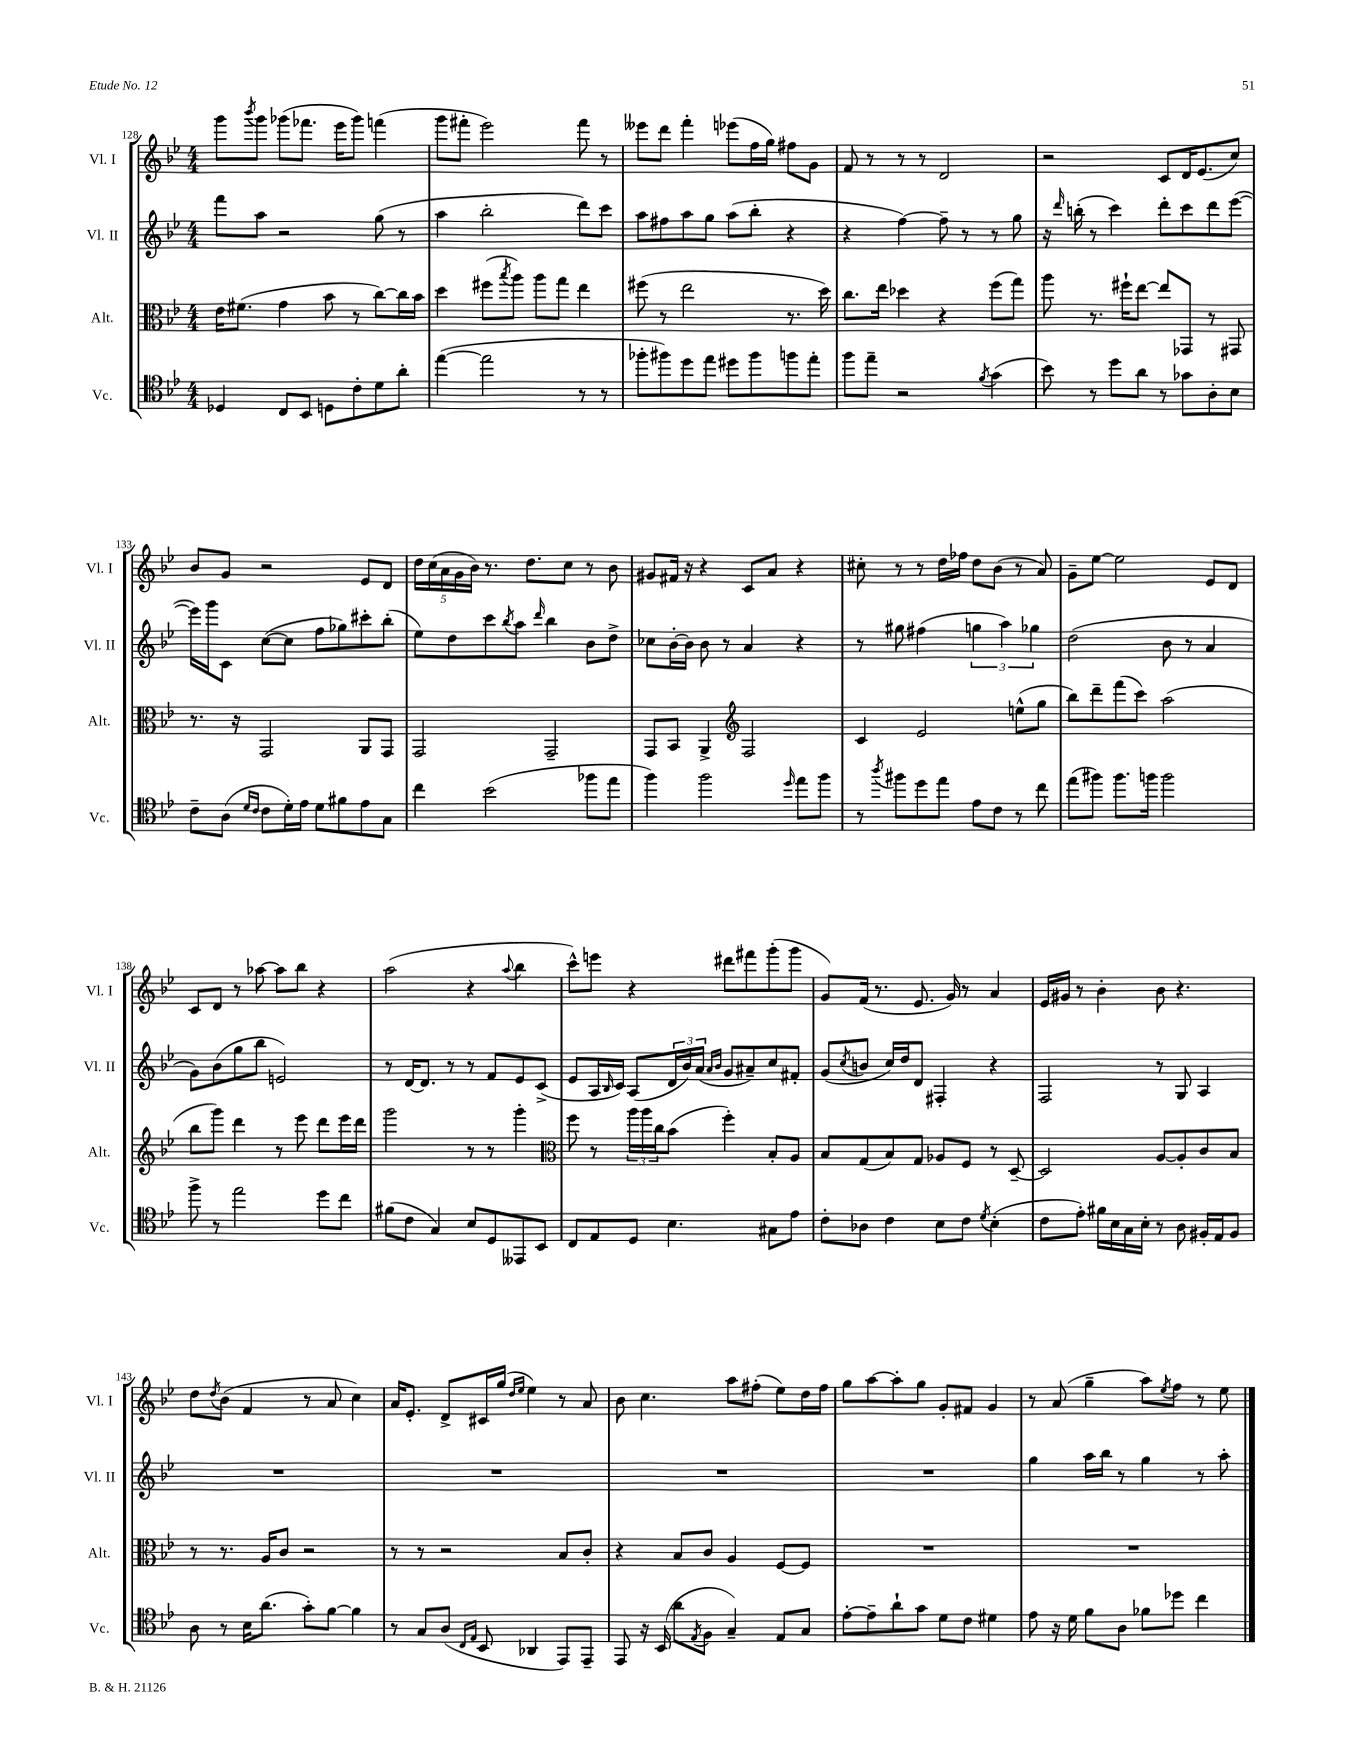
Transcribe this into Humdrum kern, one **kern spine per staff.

**kern	**kern	**kern	**kern
*part4	*part3	*part2	*part1
*staff4	*staff3	*staff2	*staff1
*I"Vc.	*I"Alt.	*I"Vl. II	*I"Vl. I
*I'Vc.	*I'Alt.	*I'Vl. II	*I'Vl. I
*clefC4	*clefC3	*clefG2	*clefG2
*k[b-e-]	*k[b-e-]	*k[b-e-]	*k[b-e-]
*M4/4	*M4/4	*M4/4	*M4/4
=128	=128	=128	=128
4D-X/	16e-\KL	8fff\L	8ggg\L
.	(8.f#X\J	.	.
.	.	.	8qbbb-/
.	.	8aa\J	8ggg\J
8C/L	4g\	2r	(8ggg-X\L
8BB-/J	.	.	8.fff-X\J
8Dn\L	8b-\	.	.
.	.	.	16eee-\KL
8c'\	8r	.	8ggg-\J)
8d\	[8cc\L)	(8gg\	(4fffn\
8a'\J	16cc\L]	8r	.
.	16b-\JJ	.	.
=129	=129	=129	=129
([4ee-\	4dd\	4aa\	8ggg\L
.	.	.	8fff#X'\J
2ee-\]	(8ff#X\L	2bb-'\	2eee-\)
.	8qbb-/	.	.
.	8aa\J)	.	.
.	8aa\L	.	.
.	8gg\J	.	.
8r	4ee-\	8ddd\L)	8fff#\
8r	.	8ccc\J	8r
=130	=130	=130	=130
8ff-X'\L	(8ff#X\	8aa\L	8eee--X\L
8ff#X\)	8r	8ff#X\	8ddd\J
8dd\	2ee-\	8aa\	4fff'\
8ee-\J	.	8gg\J	.
8dd#X\L	.	(8aa\L	(8eee-X\L
8ff#\	.	8bb-'\J	16ff\L
.	.	.	16gg\JJ)
8ffn\	8.r	4r	8ff#X\L
8ee-'\J	.	.	8g\J
.	16dd\)	.	.
=131	=131	=131	=131
8ff\L	8.cc\L	4r	8f/
8ee-~\J	.	.	8r
.	16ee-\Jk	.	.
2r	4dd-X\	[4ff\)	8r
.	.	.	8r
.	4r	8ff~\]	2d/
.	.	8r	.
8qf/	.	.	.
(4g\	(8ff\L	8r	.
.	8gg\J)	8gg\	.
=132	=132	=132	=132
8b-\)	8aa\	16r	2r
.	.	16qqddd/	.
.	.	(16bbn'\	.
8r	8.r	8r	.
8dd\L	.	4ccc\)	.
.	16ff#X`\KL	.	.
8a\J	[8ee-\J	.	.
8r	8ee-/L]	8ddd'\L	8c/L
8g-X\L	8GG-X/J	8ccc\	16d/K
.	.	.	(8.e-/
8A'\	8r	8ddd\	.
8B-\J	8GG#X/	([8eee-\J	8cc/J)
!!LO:LB:g=z
=133	=133	=133	=133
8c~\L	8.r	16eee-\LL])	8b-/L
.	.	16ggg\J	.
(8A\J	.	8c\J	8g/J
.	16r	.	.
16qqd/LL	.	.	.
16qqc/JJ	.	.	.
8c\L	2GG/	([8cc\L	2r
16d'\L)	.	8cc\J]	.
16e-\JJ	.	.	.
8d\L	.	8ff\L	.
8f#X\	.	8gg-X\)	.
8e-\	8AA/L	8ccc#X'\	8e-/L
8G\J	8GG/J	(8bb-'\J	8d/J
=134	=134	=134	=134
4cc\	2GG/	8ee-\L)	20dd\LL
.	.	.	(20cc\
.	.	.	20a\
.	.	8dd\	.
.	.	.	20g\
.	.	.	20b-\JJ)
(2b-\	.	8ccc\	8.r
.	.	8qbb-/	.
.	.	8aa\J	.
.	.	.	8.dd\L
.	.	16qqddd/	.
.	2GG~/	4bb-\	.
.	.	.	8cc\J
8ff-X\L	.	8b-\L	8r
8ee-\J	.	8dd^\J	8b-\
=135	=135	=135	=135
4ff\)	8GG/L	8cc-X\L	8g#X/L
.	8BB-/J	[16b-'\L	16f#X/Jk
.	.	16b-\JJ]	16r
2ff\	4AA^/	8b-\	4r
.	.	8r	.
*	*clefG2	*	*
.	2F/	4a/	8c/L
.	.	.	8a/J
16qqdd/	.	.	.
8ee-\L	.	4r	4r
8ff\J	.	.	.
=136	=136	=136	=136
8r	4c/	8r	8cc#X'\
8qaa/	.	.	.
8ff#X\L	.	8gg#X\	8r
8dd\	2e-/	(4ff#X\	8r
8ee-\J	.	.	16dd\LL
.	.	.	16ff-X\JJ
8e-\L	.	6ggn\	8dd\L
8c\J	.	.	(8b-\J
.	.	6aa\)	.
8r	(8een^^\L	.	8r
.	.	6gg-X\	.
8cc\	8gg\J	.	8a/)
=137	=137	=137	=137
(8ee-\L	8bb-\L)	(2dd\	8g~\L
8ff#X\J)	8ddd~\	.	[8ee-\J
8.ff#\L	(8fff\	.	2ee-\]
.	8ccc\J)	.	.
16ffn\Jk	.	.	.
2ff\	(2aa\	8b-\	.
.	.	8r	.
.	.	4a/	8e-/L
.	.	.	8d/J
!!LO:LB:g=z
=138	=138	=138	=138
8ff^\	8bb-\L	8g\L)	8c/L
8r	8ggg\J)	(8b-\	8d/J
2ee-\	4ddd\	8gg\	8r
.	.	8bb-\J	[8aa-X\
.	8r	2en/)	8aa-\L]
.	8eee-\	.	8bb-\J
8dd\L	8ddd\L	.	4r
8cc\J	16eee-\L	.	.
.	16ddd\JJ	.	.
=139	=139	=139	=139
(8f#X\L	2ggg\	8r	(2aa\
8c\J	.	[16d/KL	.
.	.	8.d/J]	.
4G/)	.	.	.
.	.	8r	.
8B-/L	8r	8r	4r
8D/	8r	8f/L	.
.	.	.	8qqaa/
8EE--X/	4ggg'\	8e-/	4bb-\
8BB-/J	.	(8c^/J	.
=140	=140	=140	=140
*	*clefC3	*	*
8C/L	8ff\	8e-/L	8ccc^^\L)
8E-/	8r	16A/L	8eeen\J
.	.	16qqB-/	.
.	.	16c/JJ)	.
8D/J	24aa\LL	(8A/L	4r
.	24aa\	.	.
.	24cc\J	.	.
4.B-\	(8b-\J	24d/L	.
.	.	24b-/)	.
.	.	(24a/JJ	.
.	.	16qqa/LL	.
.	.	16qqb-/JJ	.
.	4ff'\)	8g/L	8ddd#X\L
.	.	8a#X~/)	8fff#X\
8G#X\L	8B-'/L	8cc/	(8ggg'\
8e-\J	8A/J	8f#X'/J	8ggg\J
=141	=141	=141	=141
8c'\L	8B-/L	(8g/L	8g/L)
.	.	8qcc/	.
8A-X\J	(8G/	8bn/J	(16f/Jk
.	.	.	8.r
4c\	8B-/)	16cc/LL)	.
.	.	16dd/J	.
.	8G/J	8d/J	8.e-/
8B-\L	8A-X/L	4F#X'/	.
.	.	.	16g/)
8c\J	8F/J	.	8r
8qd/	.	.	.
(4B-'\	8r	4r	4a/
.	[8D~/	.	.
=142	=142	=142	=142
8c\L	2D/]	2F/	16e-/LL
.	.	.	16g#X/JJ
8e-'\J)	.	.	8r
16f#X\LL	.	.	4b-'\
16B-\	.	.	.
16G\	.	.	.
16B-'\JJ	.	.	.
8r	[8A/L	8r	8b-\
8A\	8A'/]	8G/	4.r
16F#X'/LL	8c/	4A/	.
16E-/J	.	.	.
8F#/J	8B-/J	.	.
!!LO:LB:g=z
=143	=143	=143	=143
8A\	8r	1r	8dd\L
.	.	.	8qdd/
8r	8.r	.	(8b-\J
16B-\KL	.	.	4f/
(8.a\J	16A/KL	.	.
.	8c/J	.	.
8g'\L)	2r	.	8r
[8f\J	.	.	8a/
4f\]	.	.	4cc\)
=144	=144	=144	=144
8r	8r	1r	16a/KL
.	.	.	8.e-'/J
8G/L	8r	.	.
(8A/J	2r	.	8d^/L
16qqC/LL	.	.	.
16qqE-/JJ	.	.	.
8BB-/	.	.	16c#X/L
.	.	.	(16gg/JJ
.	.	.	16qqdd/LL
.	.	.	16qqee-/JJ
4AA-X/	.	.	4ee-\)
8EE-/L)	8B-/L	.	8r
8EE-~/J	8c'/J	.	8a/
=145	=145	=145	=145
8EE-/	4r	1r	8b-\
16r	.	.	4.cc\
(16BB-/	.	.	.
8a\L	8B-/L	.	.
8qE-/	.	.	.
8F\J	8c/J	.	.
4G~/)	4A/	.	8aa\L
.	.	.	(8ff#X'\J
8E-/L	[8F/L	.	8ee-\L)
8G/J	8F/J]	.	16dd\L
.	.	.	16ff#\JJ
=146	=146	=146	=146
[8e-'\L	1r	1r	8gg\L
8e-~\]	.	.	[8aa\
8a`\	.	.	8aa'\]
8g\J	.	.	8gg\J
8d\L	.	.	8g'/L
8c\J	.	.	8f#X/J
4d#X\	.	.	4g/
=147	=147	=147	=147
8e-\	1r	4gg\	8r
16r	.	.	(8a/
16d\	.	.	.
8f\L	.	16aa\LL	4gg~\
.	.	16bb-\JJ	.
8A\J	.	8r	.
8f-X\L	.	4gg\	8aa\L)
.	.	.	8qee-/
8dd-X\J	.	.	8ff\J
4cc\	.	8r	8r
.	.	8aa'\	8ee-\
==	==	==	==
*-	*-	*-	*-
